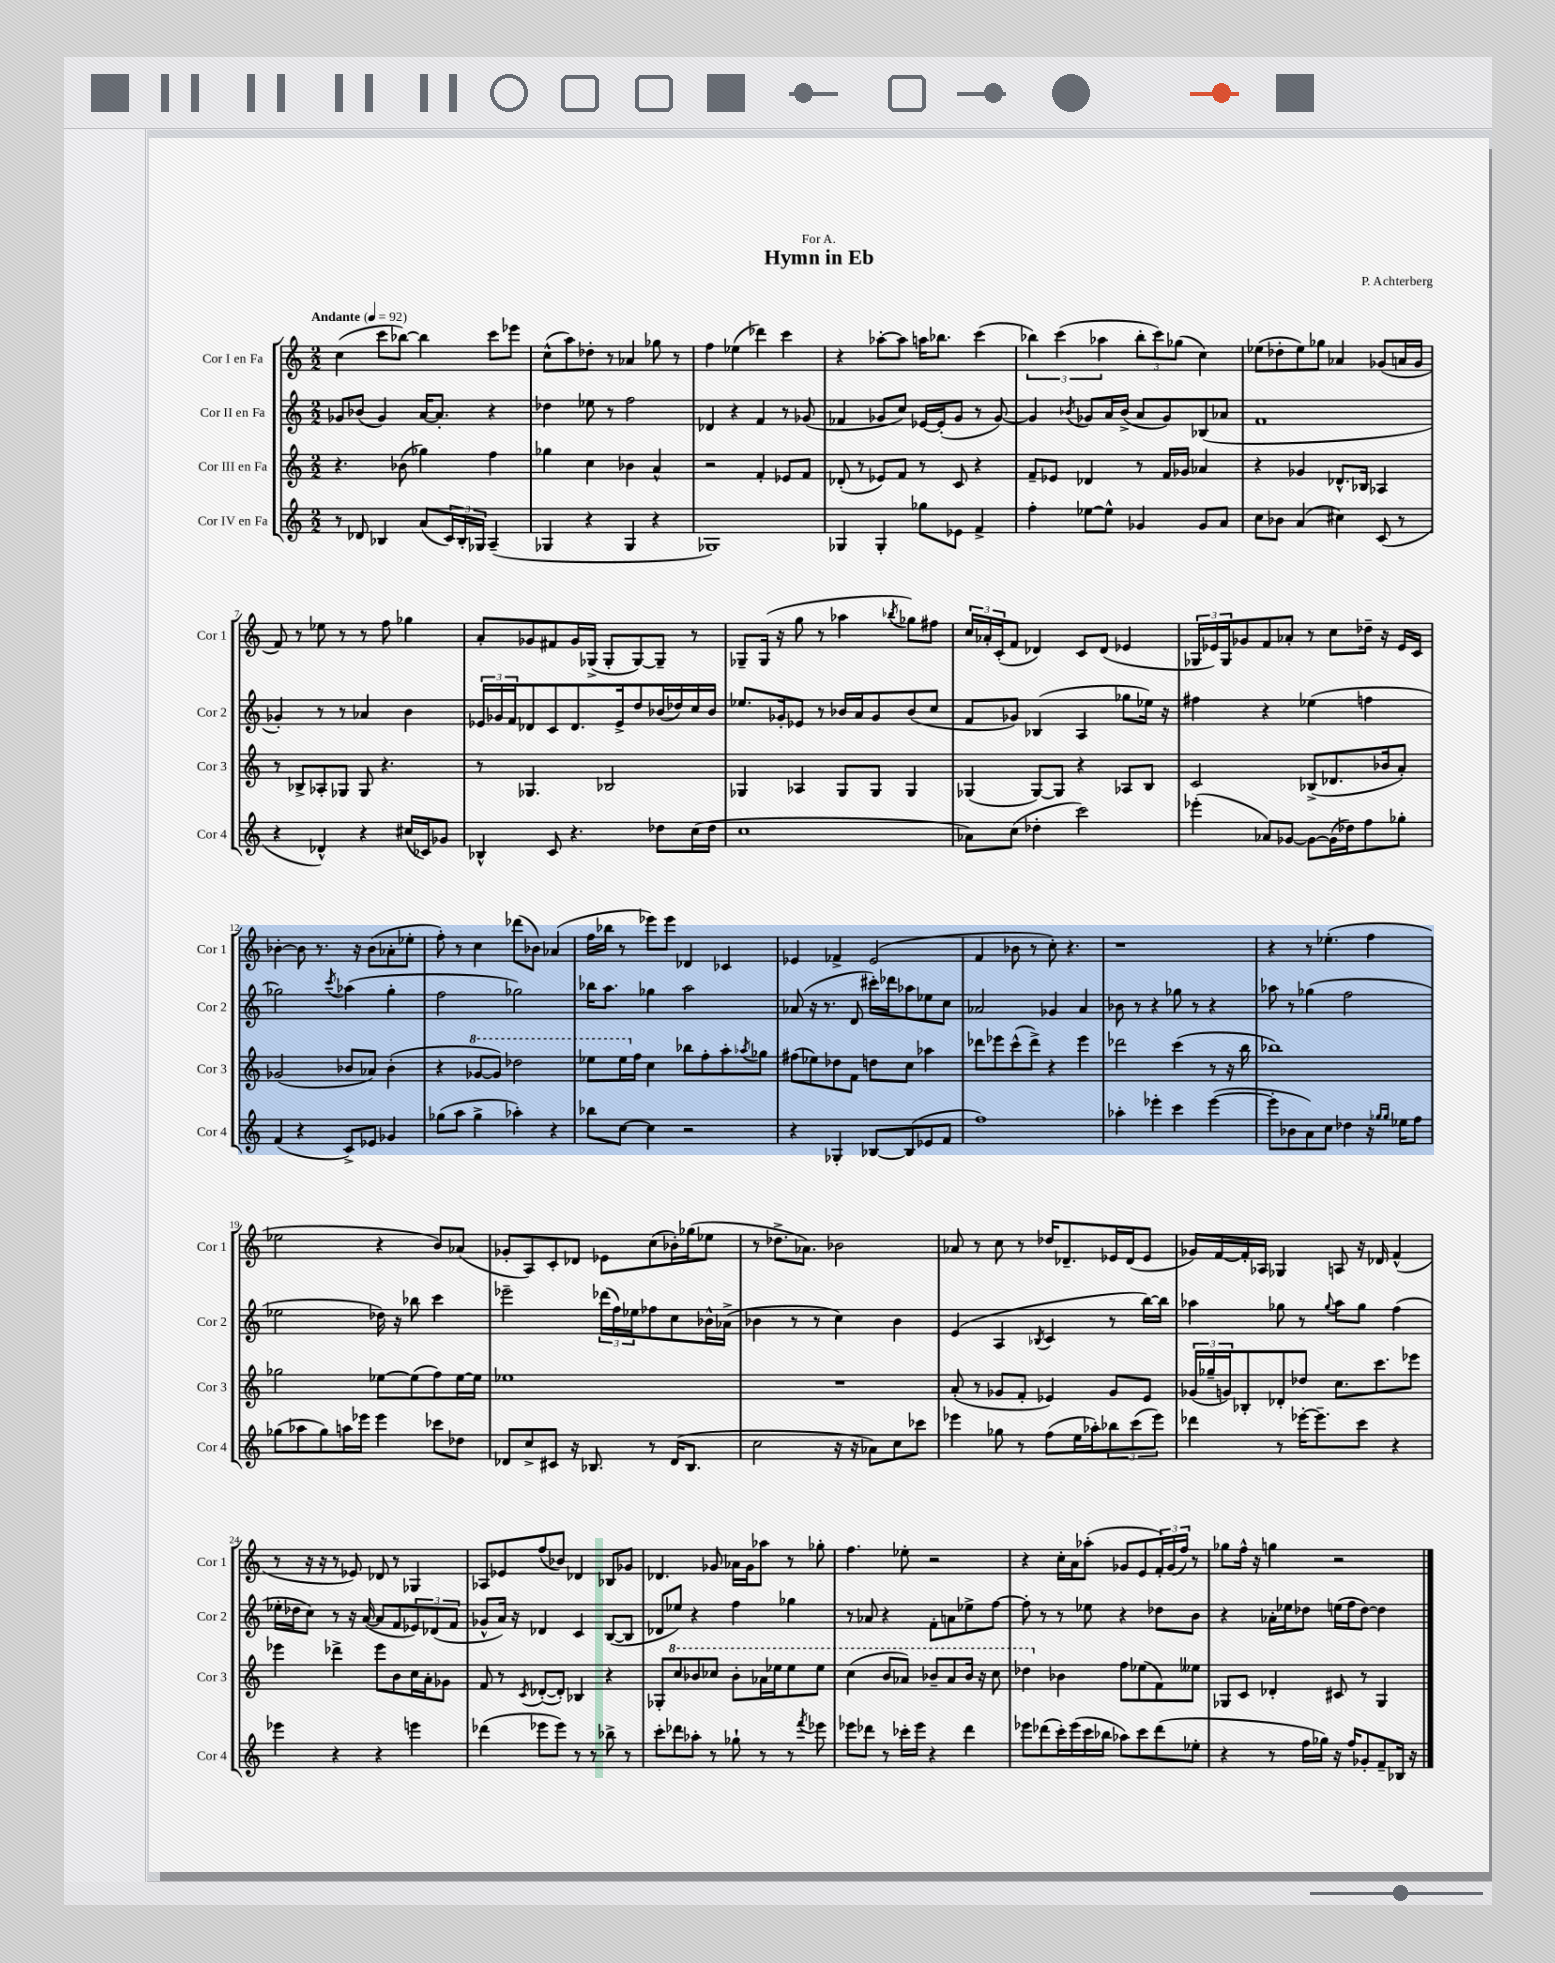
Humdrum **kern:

**kern	**kern	**kern	**kern
*part4	*part3	*part2	*part1
*staff4	*staff3	*staff2	*staff1
*I"Cor IV en Fa	*I"Cor III en Fa	*I"Cor II en Fa	*I"Cor I en Fa
*I'Cor 4	*I'Cor 3	*I'Cor 2	*I'Cor 1
*clefG2	*clefG2	*clefG2	*clefG2
*k[]	*k[]	*k[]	*k[]
*M2/2	*M2/2	*M2/2	*M2/2
*MM92	*MM92	*MM92	*MM92
=1	=1	=1	=1
!	!	!	!LO:TX:a:B:t=Andante
8r	4.r	8g-X/L	(4cc\
8d-X/	.	(8b-X/J	.
4B-X/	.	4g-/)	8ccc\L
.	(8b-X\	.	[8bb-X\J)
(8a/L	4gg-X\)	[16a/KL	4bb-\]
.	.	8.a'/J]	.
24c/L)	.	.	.
24B-'/	.	.	.
24G-X/JJ	.	.	.
(4A~/	4ff\	4r	8ccc\L
.	.	.	8eee-X\J
=2	=2	=2	=2
4G-X/	4gg-X\	4dd-X\	(8cc^^\L
.	.	.	8aa\)
4r	4cc\	8ee-X\	8dd-X'\J
.	.	8r	8r
4G-/	4b-X\	2ff\	4a-X/
4r	4a^^/	.	8gg-X\
.	.	.	8r
=3	=3	=3	=3
1G-X)	2r	4d-X/	4ff\
.	.	4r	(4ee-X\
.	4f'/	4f/	4ddd-X\)
.	8e-X/L	8r	4ccc\
.	8f/J	(8g-X/	.
=4	=4	=4	=4
4G-X/	(8d-X'/	4f-X/	4r
.	8r	.	.
4G-'/	8e-X/L)	8g-X/L	[8aa-X'\L
.	8f/J	8cc/J)	8aa-\J]
8gg-X\L	8r	[16e-X/LL	16aan\KL
.	.	(16e-'/J]	8.bb-X\J
8e-X\J	8c/	8g-/J	.
4f^/	4r	8r	(4ccc\
.	.	[8g-/)	.
=5	=5	=5	=5
4ff'\	8f~/L	4g-/]	6bb-X\)
.	8e-X/J	.	.
.	.	.	(6ccc\
.	.	8qb-X/	.
[8ee-X\L	4d-X/	8g-X/L	.
.	.	.	6aa-X\
8ee-^^\J]	.	16a/L	.
.	.	(16b-^/JJ	.
4g-X/	8r	8a/L	12bb-'\L
.	.	.	12ccc\)
.	16f/LL	8g-/)	.
.	.	.	(12gg-X\J
.	16g-X/JJ	.	.
8g-/L	4a-X/	(8B-X/	4cc\)
8a/J	.	8a-X/J	.
=6	=6	=6	=6
8cc\L	4r	1f	(8ee-X\L
8b-X\J	.	.	8dd-X'\
(4a/	4g-X/	.	8ee-\)
.	.	.	8gg-X\J
4cc#X\)	8.d-X^^/L	.	4a-X/
.	16B-X/Jk	.	.
(8c/	4A-X/	.	(8g-X/L
8r	.	.	16an/L
.	.	.	16g-/JJ
!!LO:LB:g=z
=7	=7	=7	=7
4r	8r	4g-X'/)	8f/)
.	8B-X^/L	.	8r
4d-X^^/)	8A-X'/	8r	8ee-X\
.	8G-X/J	8r	8r
4r	8G-/	4a-X/	8r
.	4.r	.	8ff\
(16cc#X/LL	.	4b\	4gg-X\
16c-X/J)	.	.	.
8g-X/J	.	.	.
=8	=8	=8	=8
4B-X^^/	8r	24e-X/LL	8a'/L
.	.	24g-X/	.
.	.	24f/J	.
.	4.G-X/	8d-X/	8g-X/
8c/	.	8c/	8f#X/
4.r	.	8.d-/	16g-/L
.	.	.	(16G-X^/JJ
.	2B-X/	.	8G-'/L
.	.	16e-^/k	.
.	.	8dd/	[8G-/)
8dd-X\L	.	(16b-X/L	8G-~/J]
.	.	16dd-X/)	.
(16cc\L	.	16cc/	8r
16dd-\JJ	.	16b-/JJ	.
=9	=9	=9	=9
1cc	4G-X/	8.ee-X/L	8G-X~/L
.	.	.	(16G-/Jk
.	.	16g-X'/k	16r
.	4A-X/	8e-X/J	8gg\
.	.	8r	8r
.	8G-/L	16b-X/LL	4aa-X\
.	.	16a/J	.
.	8G-/J	8g-/	.
.	.	.	8qbb-X/
.	4G-/	(8b-/	8gg-X\L)
.	.	8cc/J	8ff#X\J
=10	=10	=10	=10
8a-X\L)	(4G-X/	8f/L	24cc/LL
.	.	.	24a-X'/
.	.	.	(24c'/J
(8cc\J	.	8g-X/J)	8f/J
4dd-X'\	[8G-/L)	(4B-X/	4d-X/)
.	8G-/J]	.	.
2ccc\)	4r	4A/	8c/L
.	.	.	(8d-/J
.	8A-X/L	8gg-X\L	4e-X/
.	8B/J	16ee-X\Jk)	.
.	.	16r	.
=11	=11	=11	=11
(4eee-X'\	2c/	4ff#X\	24G-X/LL
.	.	.	24e-X/)
.	.	.	24G-/J
.	.	.	8g-X/
8a-X/L)	.	4r	8f/
[8g-X/J	.	.	8a-X'/J
8g-\L_	(8B-X^/L	(4ee-X\	8r
(16g-\L]	8.d-X/	.	8cc\L
16dd-X\J)	.	.	.
8ff\	.	4ffn\	16dd-X~\Jk
.	16b-X/k	.	16r
8gg-X'\J	8a'/J)	.	16e-/LL
.	.	.	16c/JJ
!!LO:LB:g=z
=12	=12	=12	=12
(4f/	(2g-X/	2gg-X\)	[4b-X'\
4r	.	.	8b-\]
.	.	.	8.r
.	.	8qccc/	.
8c^/L)	8b-X/L	(4aa-X\	.
.	.	.	16r
8e-X/J	8a-X/J)	.	(8b-\L
4g-X/	(4b-'\	4gg-'\	8a-X'\
.	.	.	8ee-X'\J
=13	=13	=13	=13
(8gg-X\L	4r	2ff\	8ff'\)
8aa\J	.	.	8r
*	*8va	*	*
4gg-^\	[8gg-X/L	.	4cc\
.	8gg-/J])	.	.
4aa-X'\)	2ddd-X\	2gg-X\)	(8ddd-X\L
.	.	.	8b-X\J)
4r	.	.	(4a-X/
=14	=14	=14	=14
8bb-X\L	8eee-X\L	16bb-X\KL	16ff\LL
.	.	8.aa\J	16bb-X\JJ
[8cc\J	16eee-\L	.	8r
*	*X8va	*	*
.	16ff\JJ	.	.
4cc\]	4cc\	4gg-X\	8eee-X\L)
.	.	.	8eee-\J
2r	8bb-X\L	2aa\	4d-X/
.	8ff'\	.	.
.	8aa'\	.	4c-X/
.	8qaa-X/	.	.
.	8gg-X\J	.	.
=15	=15	=15	=15
4r	(8ff#X\L	(8a-X/	4e-X/
.	8ee-X\)	16r	.
.	.	8.r	.
4G-X'/	8dd-X\	.	4f-X^/
.	8f\J	8d/	.
[8B-X/L	8ddn\L	16ccc#X'\LL)	(2e-/
.	.	16ddd-X\J	.
(8B-/]	8cc\J	8aa-X\	.
8e-X/	4aa-X\	8ee-X\	.
8f/J	.	8cc\J	.
=16	=16	=16	=16
1ff)	8ddd-X\L	2a-X/	4f/
.	8eee-X\	.	.
.	(8ccc^^\	.	8b-X\
.	8ddd-^\J)	.	8r
.	4r	4g-X/	8cc'\)
.	.	.	4.r
.	4eee-\	4a-/	.
=17	=17	=17	=17
4aa-X'\	2ddd-X\	8b-X\	1r
.	.	8r	.
4eee-X'\	.	4r	.
4ccc\	(4ccc\	8gg-X\	.
.	.	8r	.
([4eee-\	8r	4r	.
.	16r	.	.
.	16bb\	.	.
=18	=18	=18	=18
8eee-'\L]	1bb-X)	8aa-X\	4r
8b-X\	.	8r	.
8a\)	.	(4gg-X\	8r
8cc\J	.	.	(4.ee-X'\
4dd-X\	.	2ff\	.
16r	.	.	4ff\
16qqgg-X/LL	.	.	.
16qqgg-/JJ	.	.	.
16ee-X\KL	.	.	.
8ff\J	.	.	.
!!LO:LB:g=z
=19	=19	=19	=19
(8gg-X\L	2gg-X\	2ee-X\	2ee-X\
8aa-X\	.	.	.
8gg-\)	.	.	.
16aan\L	.	.	.
16eee-X\JJ	.	.	.
4eee-\	[8ee-X\L	16dd-X\)	4r
.	.	16r	.
.	(8ee-\]	8bb-X\	.
8ccc-X\L	8ff\)	4ccc\	8b/L)
8dd-X\J	[16ee-\L	.	(8a-X/J
.	16ee-\JJ]	.	.
=20	=20	=20	=20
8d-X/L	1ee-X	2eee-X~\	8g-X'/L
8cc^/	.	.	8A/)
8c#X/J	.	.	8c'/
16r	.	.	8d-X/J
8.B-X/	.	.	.
.	.	(24ddd-X\LL	8e-X\L
.	.	24ff\)	.
.	.	24ee-X\J	.
8r	.	8ff-X\	(8cc\
(16d-/KL	.	8cc\	16b-X'\L)
8.B-/J	.	.	(16gg-X\J
.	.	16b-X^^\L	8ee-X\J
.	.	(16a-X^\JJ	.
=21	=21	=21	=21
2cc\	1r	4b-X\	8r
.	.	.	8.dd-X^\L
.	.	8r	.
.	.	.	8.a-X\J)
.	.	8r	.
16r	.	4cc\)	2b-X\
16r	.	.	.
8a-X\L)	.	.	.
8cc\	.	4b-\	.
8ccc-X\J	.	.	.
=22	=22	=22	=22
4eee-X\	(8a'/	(4e/	8a-X/
.	8r	.	8r
8gg-X\	8g-X/L	4A/	8cc\
8r	8f'/J	.	8r
.	.	8qB-X/	.
(8ff\L	4e-X/)	4c/	16dd-X/KL
.	.	.	8.d-X~/
16ee\L	.	.	.
16aa-X'\J)	.	.	.
12bb-X\	8g-/L	8r	16e-X/L
.	.	.	(16d-/J
(12ccc\	.	.	.
.	8e-/J	[16bb\LL)	8e-/J
12eee-\J)	.	.	.
.	.	16bb\JJ]	.
=23	=23	=23	=23
4ddd-X\	(24g-X/LL	4aa-X\	16g-X/LL)
.	24gg-X~/	.	.
.	.	.	[16f/
.	24gn/J)	.	.
.	8B-X'/	.	16f'/]
.	.	.	16A-X/JJ
8r	8d-X'/	8gg-X\	4G-X/
[16eee-X'\KL	8dd-X/J	8r	.
8.eee-~\]	.	.	.
.	.	8qqgg-/	.
.	8.cc\L	8aa-\L	8An/
8ccc\J	.	8gg-\J	16r
.	8.ccc\	.	16d-X/
4r	.	(4ff\	(4f^^/
.	8eee-X\J	.	.
!!LO:LB:g=z
=24	=24	=24	=24
4eee-X\	4eee-X\	16ee-X'\LL	8r
.	.	16dd-X\J	.
.	.	8cc\J)	16r
.	.	.	16r
4r	4ddd-X^\	8r	8r
.	.	16r	8e-X/)
.	.	([16a/	.
4r	8eee-\L	8a/L]	8d-X/
.	8b\	8f/	8r
4eeen\	16cc\L	12e-X/)	4G-X/
.	16a'\J	.	.
.	.	(12d-X/	.
.	8g-X\J	.	.
.	.	12f/J	.
=25	=25	=25	=25
(4ddd-X\	8f/	8g-X^^/L	8A-X/L
.	8r	16a/Jk)	8e-X/
.	.	16r	.
.	8qc/	.	.
8eee-X\L	([8d-X'/L	4d-X/	(8ff/
8eee-\J)	8d-'/J])	.	8b-X/J)
8r	4B-X/	4c/	4d-X/
8r	.	.	.
8bb-X^\	4r	([8B/L	8B-X/L
8r	.	8B/J]	8g-X/J
=26	=26	=26	=26
8ccc'\L	8G-X'/L	8d-X/L	4.d-X/
*	*8va	*	*
8ddd-X\	8ccc/	8ee-X/J)	.
8aa-X'\J	8bb-X/	4r	.
8r	8ccc-X/J	.	8g-X/
8gg-X`\	8bb-'\L	4ff\	16a-X\LL
.	.	.	16g-\J
8r	16aa-X\L	.	8aa-X\J
.	16eee-X\J	.	.
8r	8eee-\	4gg-X\	8r
8qfff/	.	.	.
8eee-X\	8eee-\J	.	8gg-X'\
=27	=27	=27	=27
8eee-X\L	(4ccc\	8r	4.ff\
8ddd-X\J	.	8a-X/	.
8r	8bb/L	4r	.
16ccc-X'\LL	8aa-X/J)	.	8ee-X'\
16eee-\JJ	.	.	.
4r	8bb-X~/L	8f'\L	2r
.	8aa-/	8an\	.
4ddd-\	16bb-/Jk	8ee-X^\	.
.	16r	.	.
.	8ccc\	[8ff\J	.
=28	=28	=28	=28
8eee-X\L	4ddd-X\	8ff'\]	4r
(8ddd-X\	.	8r	.
*	*X8va	*	*
16ccc'\L)	4b-X\	8r	16cc'\LL
(16eee-\	.	.	16a\J
16ccc\	.	8ee-X\	(8aa-X'\J
16bb-X\JJ	.	.	.
8aa-X\L)	8ff\L	4r	8g-X/L
8ccc\	(8ee-X\	.	8e/
(8ddd-\	8f\)	8dd-X\L	24f'/L)
.	.	.	(24g-/
.	.	.	24ff/JJ)
8ee-X'\J	8ee--X\J	8b\J	8r
=29	=29	=29	=29
4r	8G-X/L	4r	8gg-X\L
.	8c/J	.	16ff^^\Jk
.	.	.	16r
8r	4d-X'/	16a-X'\LL	4ggn\
.	.	16ee-X\J	.
16ff\LL	.	8dd-X\J	.
16gg-X\JJ)	.	.	.
16r	8c#X/	(16een\LL	2r
16ff/KL	.	16ff\J	.
8g-X'/	8r	[8dd-\J)	.
8f~/	4G-/	4dd-\]	.
16B-X/Jk	.	.	.
16r	.	.	.
==	==	==	==
*-	*-	*-	*-
